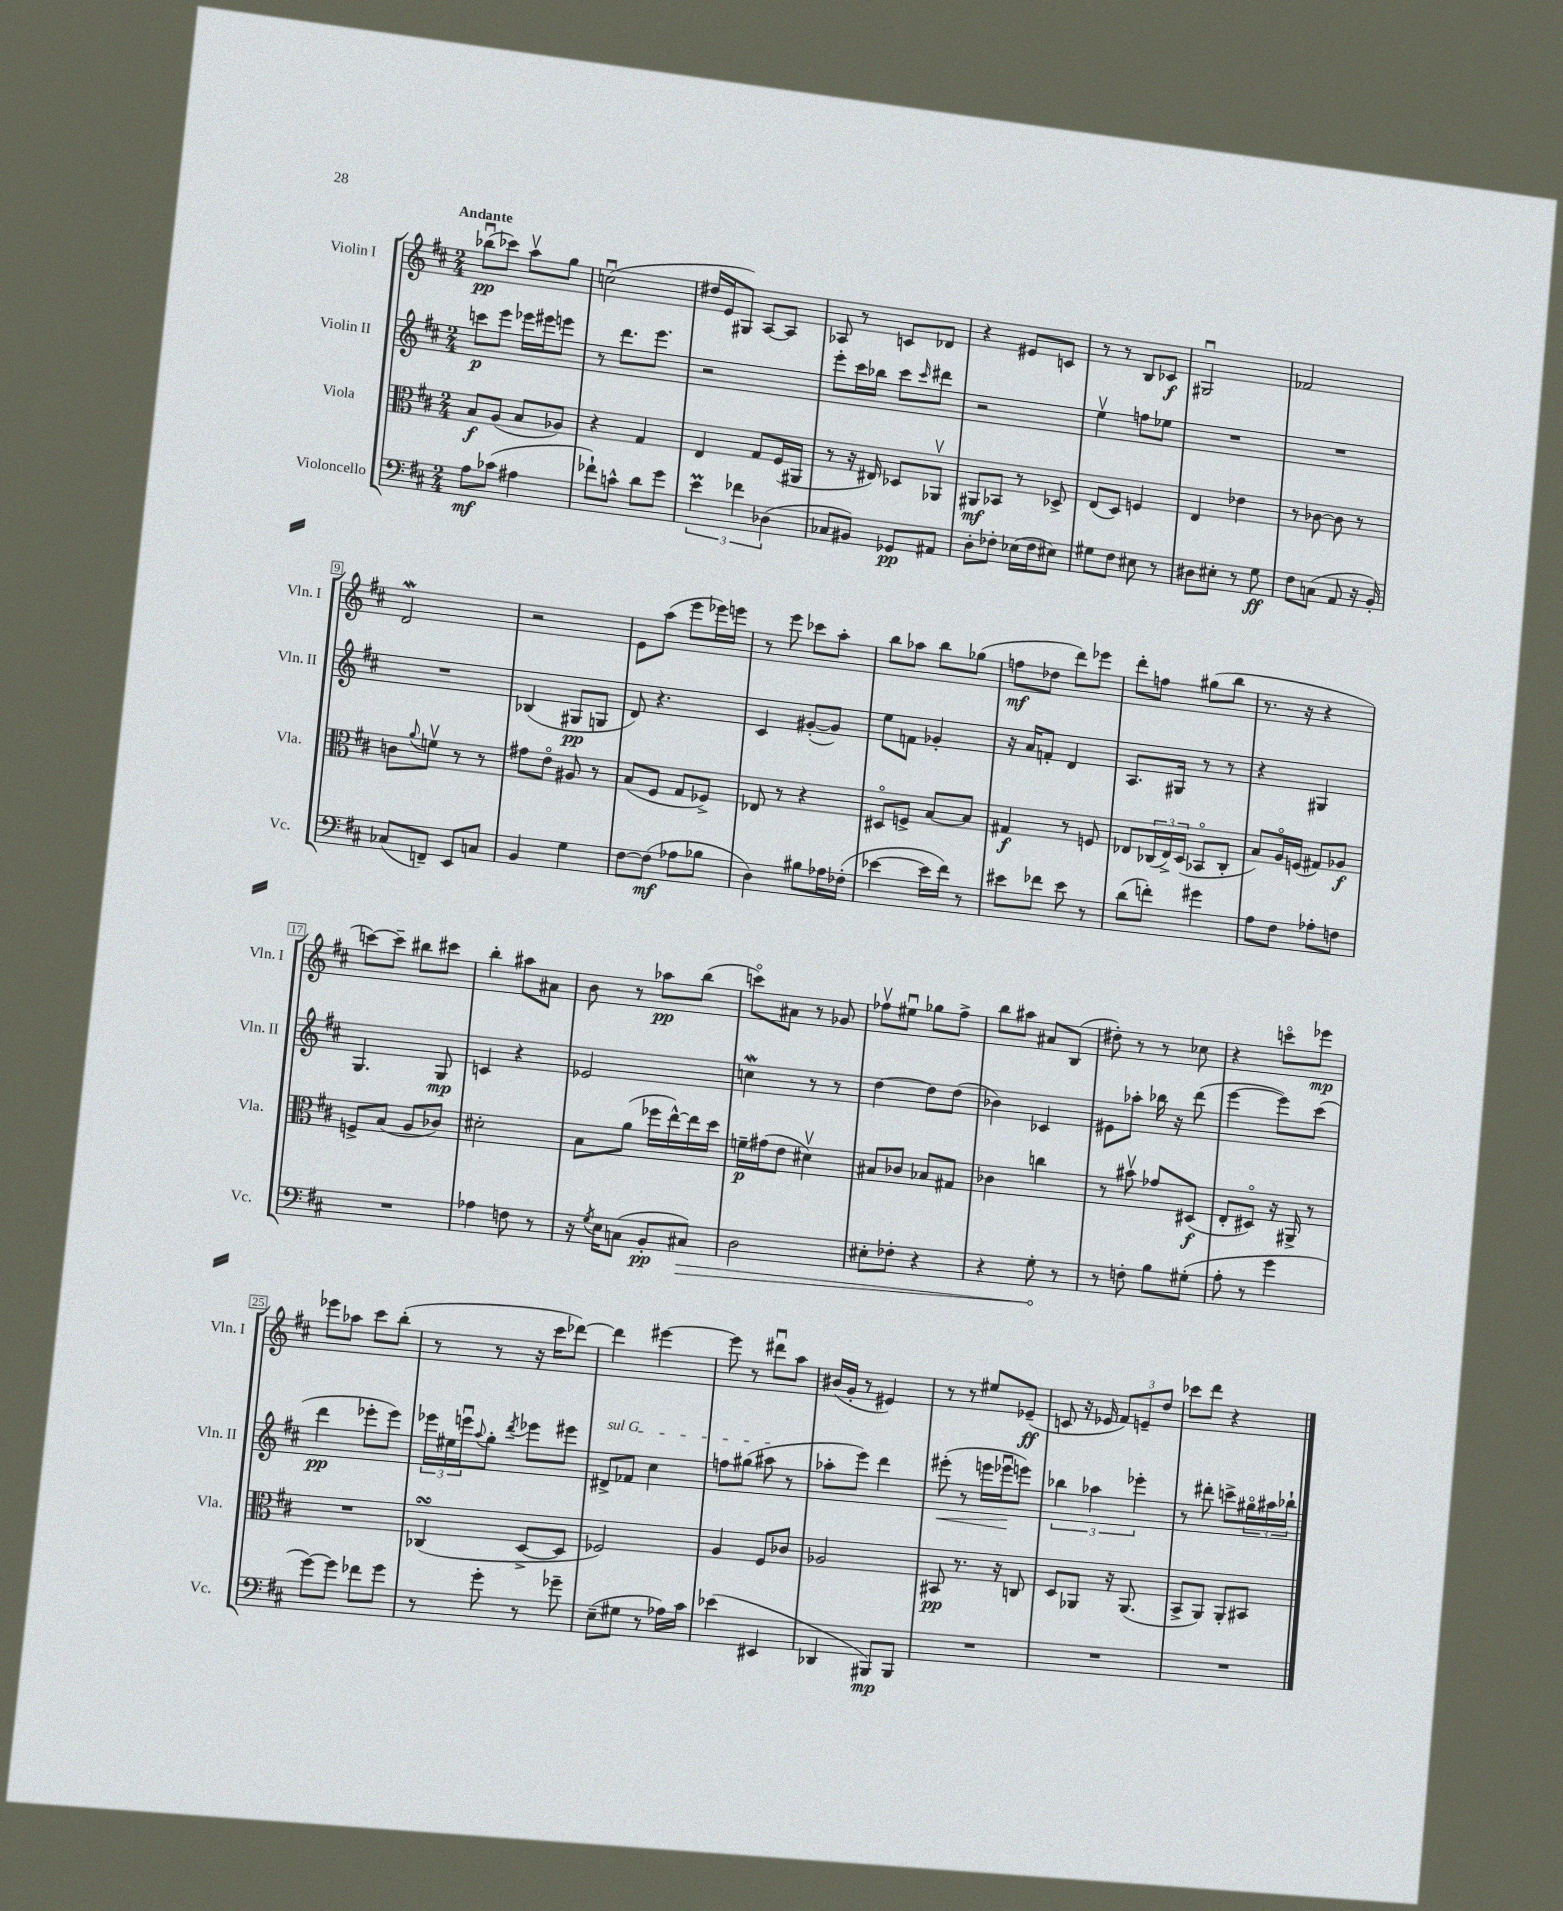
<<
\new StaffGroup <<
\new Staff = "s0" \with { instrumentName = "Violin I" shortInstrumentName = "Vln. I" } {
    \clef treble \key d \major \numericTimeSignature \time 2/4 \tempo "Andante"
    bes''8\downbow\pp( ces'''8) a''8\upbow g''8 |
    c''2\downbow( |
    dis''16 e'16 gis8) a8~ a8 |
    aes8 r8 c'8 des'8 |
    r4 eis'8 c'8 |
    r8 r8 b8 ces'8\f |
    gis2\downbow |
    fes'2 |
    d'2\mordent |
    r2 |
    e'8 a''8( e'''8 ees'''16) e'''16 |
    r8 e'''8 ces'''8 a''8-. |
    b''8 aes''8 b''8 ges''8( |
    f''8\mf des''8 d'''8) ees'''8 |
    d'''8-. f''8 gis''8( b''8 |
    r8. r16 r4 |
    c'''8~) c'''8-- bis''8 cis'''8 |
    b''4-. ais''8 ais'8 |
    b'8 r8 aes''8\pp b''8( |
    c'''8\flageolet) ais'8 r8 ges'8 |
    fes''8\upbow eis''8\downbow ges''8 fes''8-> |
    b''8 ais''8 ais'8 b8( |
    dis''8-.) r8 r8 ces''8 |
    r4 c'''8\flageolet ees'''8\mp |
    ees'''8 aes''8 cis'''8 b''8-.( |
    r8 r8 r16 cis'''16 des'''8~) |
    des'''4 eis'''4~ |
    eis'''8 r8 dis'''8\downbow a''8 |
    bis'16( g'16-. r8 eis'4) |
    r8 r8 eis''8 ees'8--\ff( |
    c'8 r16 ees'16 \tuplet 3/2 { fis'8) e'8-- d''8 } |
    ces'''8 d'''8 r4 \bar "|." |
}
\new Staff = "s1" \with { instrumentName = "Violin II" shortInstrumentName = "Vln. II" } {
    \clef treble \key d \major \numericTimeSignature \time 2/4
    c'''8\p e'''8 ees'''16 eis'''16 e'''8 |
    r8 d'''8. e'''8. |
    r2 |
    e'''8-. cis'''16 bes''16 cis'''8 \grace { cis'''16 } dis'''8 |
    r2 |
    e''4\upbow f''8 ees''8 |
    R2 |
    R2 |
    R2 |
    bes4( gis8\pp g8 |
    d'8) r4. |
    cis'4 gis'8~-.( gis'8) |
    e''8 f'8 ges'4-. |
    r16 a'16 f'8-. d'4 |
    a8. gis16 r8 r8 |
    r4 gis4 |
    g4. g8\mp |
    c'4 r4 |
    ees'2 |
    c''4\mordent r8 r8 |
    d''4~ d''8 d''8( |
    bes'4) ces'4 |
    eis'8 aes''8-. bes''16 r16 d'''8( |
    e'''4~ e'''8) cis'''8( |
    d'''4\pp ees'''8-. ees'''8) |
    \tuplet 3/2 { ees'''16 eis''16 e'''16\downbow } \appoggiatura { a''8 } g''8-. \acciaccatura { d'''8 } ees'''8 eis'''8 |
    \once \override TextSpanner.bound-details.left.text = \markup { \italic "sul G" } dis'8->\startTextSpan fes'8 cis''4 |
    f''8 gis''8( ais''8\stopTextSpan r8 |
    aes''8-. e'''8) d'''4 |
    eis'''8-.\<( r8 e'''16 ees'''16\downbow\! e'''8) |
    \tuplet 3/2 { bes''4 aes''4 ees'''4-. } |
    r8 dis'''8-. c'''8-> \tuplet 3/2 { gis''16\flageolet ais''16 bes''16-! } \bar "|." |
}
\new Staff = "s2" \with { instrumentName = "Viola" shortInstrumentName = "Vla." } {
    \clef alto \key d \major \numericTimeSignature \time 2/4
    b8\f a8( b8 aes8) |
    r4 g4 |
    e4 g8 fis16( ais,16 |
    r8 r16 eis16) des8 aes,8\upbow |
    ais,8\mf bes,8 r8 des8-> |
    e8( d8) f4 |
    e4 ees'4 |
    r8 ces'8~ ces'8 r8 |
    c'8 \appoggiatura { a'8 } f'8\upbow r8 r8 |
    gis'8 e'8\flageolet ais8 r8 |
    b8( fis8 g8 fes8->) |
    ees8 r8 r4 |
    dis8\flageolet f8-> b8~ b8 |
    gis4\f r8 f8 |
    ees8 \tuplet 3/2 { ces16( ees16->) d16( } bes,8\flageolet ces8-. |
    b8) a16\flageolet f16( gis8) aes8\f |
    f8-> b8( a8 ces'8) |
    dis'2-. |
    b8 a'8( fes''16 e''16~-^) e''16 d''16 |
    f'16--\p gis'16( e'8 dis'4\upbow) |
    bis8 ces'8 bes8 gis8 |
    ces'4 c''4 |
    r8 bis'8\upbow ges'8 dis8\f( |
    e8-. dis8\flageolet) r16 ais,16-> r8 |
    R2 |
    ces4\turn( d8~-> d8 |
    fes2) |
    a4 fis8 ces'8 |
    aes2 |
    bis,8\pp r8. r16 c8 |
    d8 aes,8 r16 aes,8.( |
    b,8-> a,8) a,8-. bis,8 \bar "|." |
}
\new Staff = "s3" \with { instrumentName = "Violoncello" shortInstrumentName = "Vc." } {
    \clef bass \key d \major \numericTimeSignature \time 2/4
    a8\mf ces'8( ais4 |
    fes'8-!) c'8-^ d'8 g'8 |
    \tuplet 3/2 { e'4\prall fes'4 des4( } |
    ces8 bis,8) ges,8\pp ais,8 |
    d8-. fes8-. ees16( fes16 eis8) |
    gis8 fis8 eis8 r8 |
    dis8 eis8-. r8 g8\ff |
    fis8 c8( a,8 r16 b,16-.) |
    ces8( f,8--) e,8 c8 |
    b,4 g4 |
    fis8~ fis8\mf( aes8 bes8 |
    d4) bis8 aes16 fes16-.( |
    ees'4~ ees'16 fis'16) r8 |
    eis'8 fes'8 eis'8 r8 |
    d'8( f'8-.) gis'4 |
    a8 fis8 aes8-. f8 |
    R2 |
    aes4 f8 r8 |
    r16 \acciaccatura { g8 } e16 c8( b,8-.\pp \once \override Hairpin.circled-tip = ##t cis8\>) |
    d2 |
    eis8-. fes8-. r4 |
    r4 g8-.\! r8 |
    r8 f8-. b8 gis8-.( |
    a8-. r8 g'4 |
    g'8~) g'8 fes'8 g'8 |
    r8 g'8-. r8 ges'8-- |
    e8--( gis8 r8 aes16) cis'16 |
    ees'4( eis,4 |
    des,4 bis,,8\mp) bis,,8 |
    R2 |
    R2 |
    R2 \bar "|." |
}
>>
>>
\layout { \context { \Score \override BarNumber.stencil = #(make-stencil-boxer 0.1 0.3 ly:text-interface::print) } }
